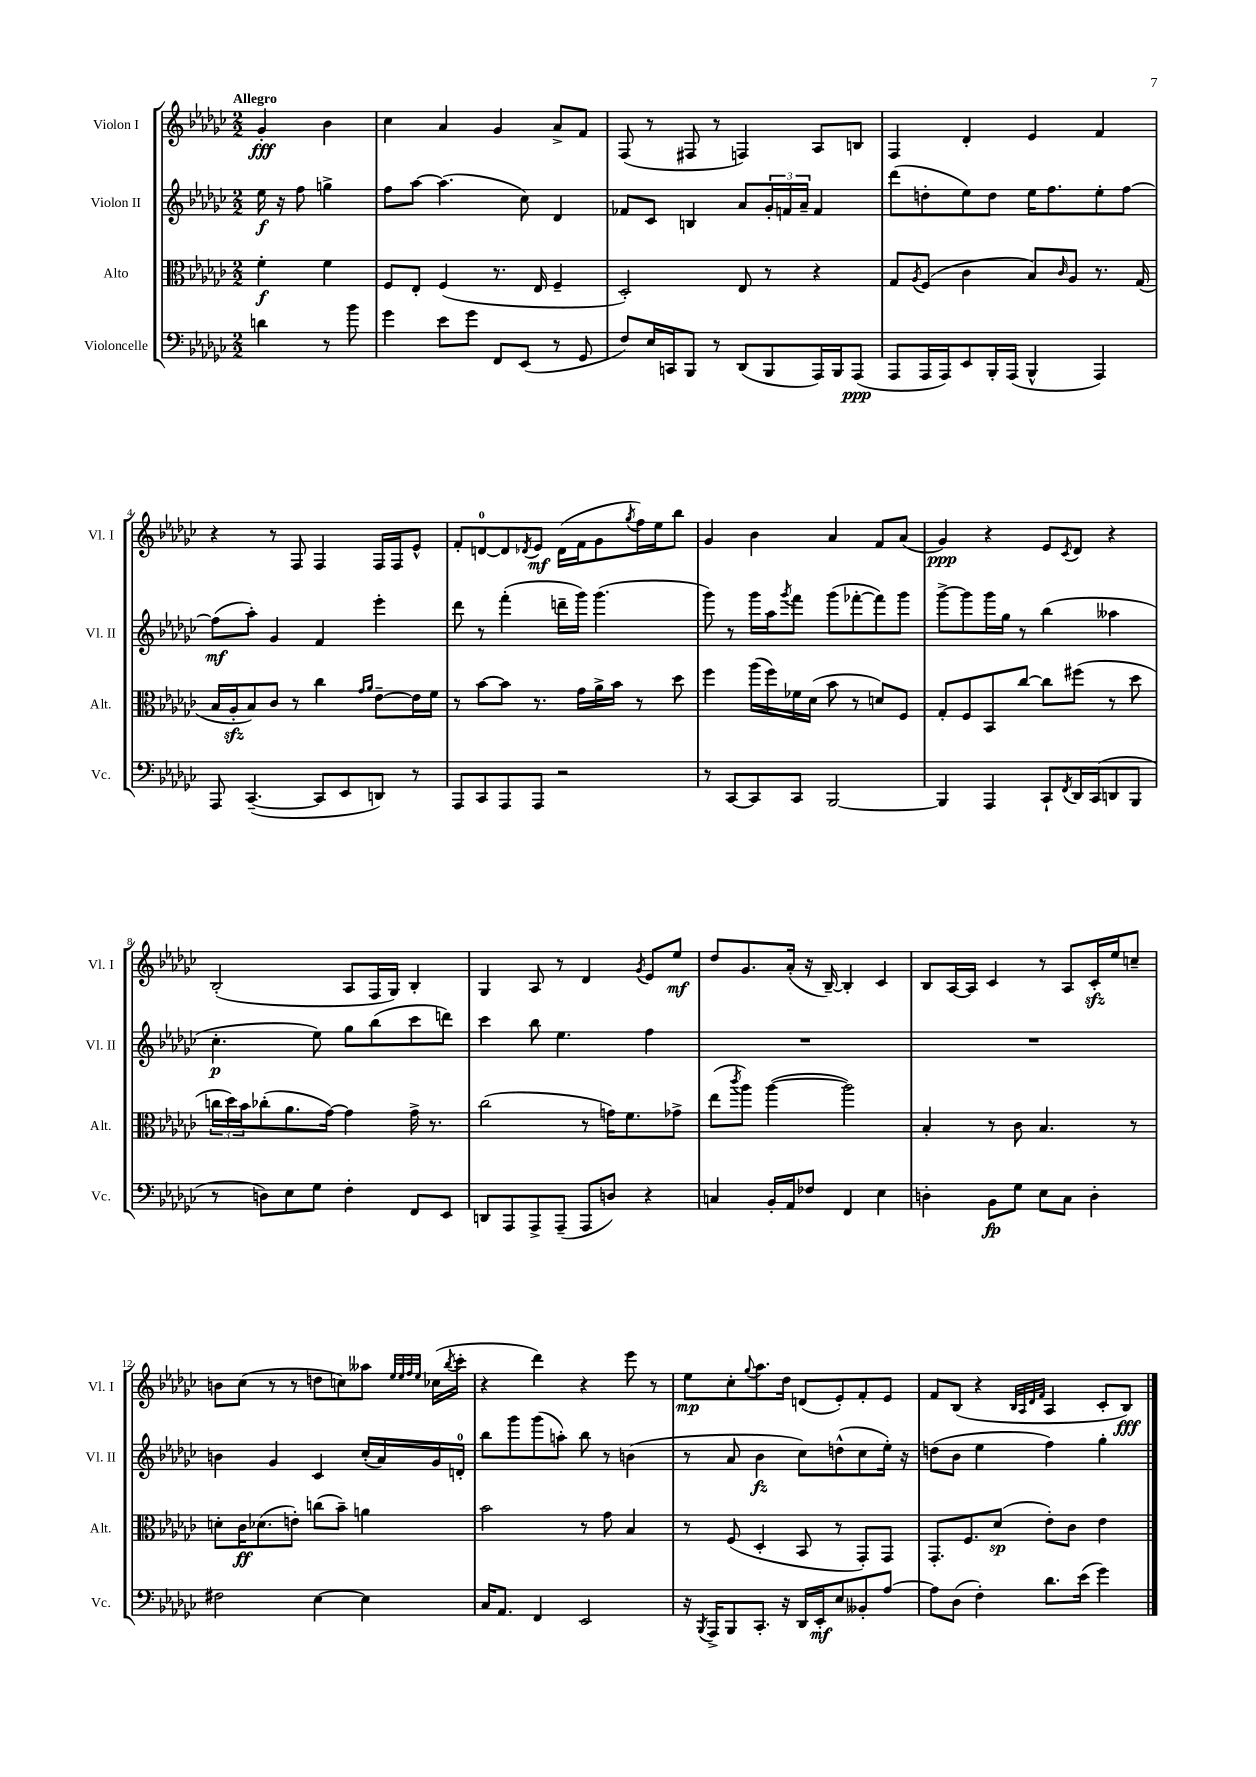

**kern	**kern	**kern	**kern
*staff4	*staff3	*staff2	*staff1
*clefF4	*clefC3	*clefG2	*clefG2
*k[b-e-a-d-g-c-]	*k[b-e-a-d-g-c-]	*k[b-e-a-d-g-c-]	*k[b-e-a-d-g-c-]
*M2/2	*M2/2	*M2/2	*M2/2
4d	4f'	16ee-	4g-'
.	.	16r	.
.	.	8ff	.
8r	4f	4gg^	4b-
8b-	.	.	.
=	=	=	=
4g-	8F	8ff	4cc-
.	8E-'	[8aa-	.
8e-	(4F	(4.aa-]	4a-
8g-	.	.	.
8FF	8.r	.	4g-
(8EE-	.	8cc-)	.
.	16E-	.	.
8r	4F~	4d-	8a-^
8GG-	.	.	8f
=	=	=	=
8F)	2D-')	8f-	(8F
16E-	.	8c-	8r
16CC	.	.	.
8BBB-	.	4B	8F#
8r	.	.	8r
(8DD-	8E-	8a-	4F)
8BBB-	8r	24g-'	.
.	.	24f	.
.	.	24a-~	.
16AAA-)	4r	4f	8A-
16BBB-	.	.	.
(8AAA-	.	.	8B
=	=	=	=
8AAA-	8G-	(8ddd-	4F
.	8qA-	.	.
16AAA-	(8F	8dd'	.
16AAA-)	.	.	.
8EE-	4c-	8ee-)	4d-'
16BBB-'	.	8dd	.
(16AAA-	.	.	.
4BBB-^^	8B-)	16ee-	4e-
.	.	8.ff	.
.	16qqc-	.	.
.	8A-	.	.
4AAA-)	8.r	8ee-'	4f
.	.	[8ff	.
.	(16G-	.	.
=	=	=	=
8AAA-	16B-	(8ff]	4r
.	16A-'	.	.
([4.CC-~	8B-)	8aa-')	.
.	8c-	4g-	8r
.	8r	.	8F
8CC-]	4cc-	4f	4F
8EE-	.	.	.
.	16qqg-	.	.
.	16qqa-	.	.
8DD)	[8e-~	4eee-'	16F
.	.	.	16F
8r	16e-]	.	8e-^^
.	16f	.	.
=	=	=	=
8AAA-	8r	8ddd-	8f'
8CC-	[8b-	8r	[8d
8AAA-	8b-]	(4fff'	8d]
.	.	.	8qd-
8AAA-	8.r	.	8e-
2r	.	16ddd~	(16d-
.	16g-	16ggg-)	16f
.	16a-^	(4.ggg-	8g-
.	16b-	.	.
.	.	.	8qgg-
.	8r	.	16ff)
.	.	.	16ee-
.	8dd-	.	8bb-
=	=	=	=
8r	4ff	8ggg-)	4g-
[8CC-	.	8r	.
8CC-]	(16aa-	16ggg-	4b-
.	16ff)	16aa-	.
.	.	8qggg-	.
8CC-	16f-	8fff	.
.	(16d-	.	.
[2BBB-	8b-	(8ggg-	4a-
.	8r	[8fff-'	.
.	8d)	8fff-])	8f
.	8F	8ggg-	(8a-
=	=	=	=
4BBB-]	8G-'	[8ggg-^	4g-)
.	8F	8ggg-]	.
4AAA-	8BB-	16ggg-	4r
.	.	16gg-	.
.	[8cc-	8r	.
8CC-`	8cc-]	(4bb-	8e-
8qFF	.	.	8qc-
16DD-	(8ff#	.	8d-
(16CC-	.	.	.
8DD	8r	4aa--	4r
8BBB-	8dd-	.	.
=	=	=	=
8r	24cc	4.cc-'	(2B-'
.	24dd-)	.	.
.	24b-	.	.
8D)	(8cc-'	.	.
8E-	8.a-	.	.
8G-	.	8ee-)	.
.	[16g-)	.	.
4F'	4g-]	8gg-	8A-
.	.	(8bb-	16F
.	.	.	16G-)
8FF	16g-^	8ccc-	4B-'
.	8.r	.	.
8EE-	.	8ddd)	.
=	=	=	=
8DD	(2cc-	4ccc-	4G-
8AAA-	.	.	.
8AAA-^	.	8bb-	8A-
(8AAA-~	.	4.ee-	8r
8AAA-	8r	.	4d-
8D)	16g)	.	.
.	8.f	.	.
.	.	.	8qg-
4r	.	4ff	8e-
.	8g-^	.	8ee-
=	=	=	=
4C	(8ee-	1r	8dd-
.	8qccc-	.	.
.	8aa-)	.	8.g-
16BB-'	([4aa-	.	.
16AA-	.	.	(16a-'
8F-	.	.	16r
.	.	.	[16B-~)
4FF	2aa-])	.	4B-']
4E-	.	.	4c-
=	=	=	=
4D'	4B-'	1r	8B-
.	.	.	[16A-
.	.	.	16A-]
8BB-	8r	.	4c-
8G-	8c-	.	.
8E-	4.B-	.	8r
8C-	.	.	8A-
4D'	.	.	16c-'
.	.	.	16ee-
.	8r	.	8cc~
=	=	=	=
2F#	8d'	4b	8b
.	16c-	.	(8cc-
.	(8.d-	.	.
.	.	4g-	8r
.	8e')	.	8r
[4E-	(8cc	4c-	8dd
.	8b-~)	.	8cc)
4E-]	4a	(16cc-'	8aa--
.	.	16a-)	.
.	.	.	32qqee-
.	.	.	32qqee-
.	.	.	32qqff
.	.	.	32qqee-
.	.	16g-	(16cc-
.	.	.	8qbb-
.	.	16d'	16ccc-'
=	=	=	=
16C-	2b-	8bb-	4r
8.AA-	.	.	.
.	.	8ggg-	.
4FF	.	(8ggg-	4ddd-)
.	.	8aa')	.
2EE-	8r	8bb-	4r
.	8g-	8r	.
.	4B-	(4b	8eee-
.	.	.	8r
=	=	=	=
16r	8r	8r	8ee-
8qBBB-	.	.	.
16AAA-^	.	.	.
8BBB-	(8F	8a-	8cc-'
.	.	.	8qqgg-
8.CC-'	4D-'	4b-	8.aa-
16r	.	.	16dd-
16DD-	8BB-	8cc-)	(8d
16EE-'	.	.	.
8E-	8r	(8dd^^	8e-')
8BB--'	8GG-')	8cc-	8f'
[8A-	8GG-	16ee-')	8e-
.	.	16r	.
=	=	=	=
8A-]	8.GG-'	(8dd	8f
(8D-	.	8b-	(8B-
.	8.F	.	.
4F')	.	4ee-	4r
.	(8d-	.	.
.	.	.	32qqB-
.	.	.	32qqA-
.	.	.	32qqd-
.	.	.	32qqf
8.d-	8e-')	4ff)	4A-
.	8c-	.	.
(16e-	.	.	.
4g-)	4e-	4gg-'	8c-'
.	.	.	8B-)
==	==	==	==
*-	*-	*-	*-
